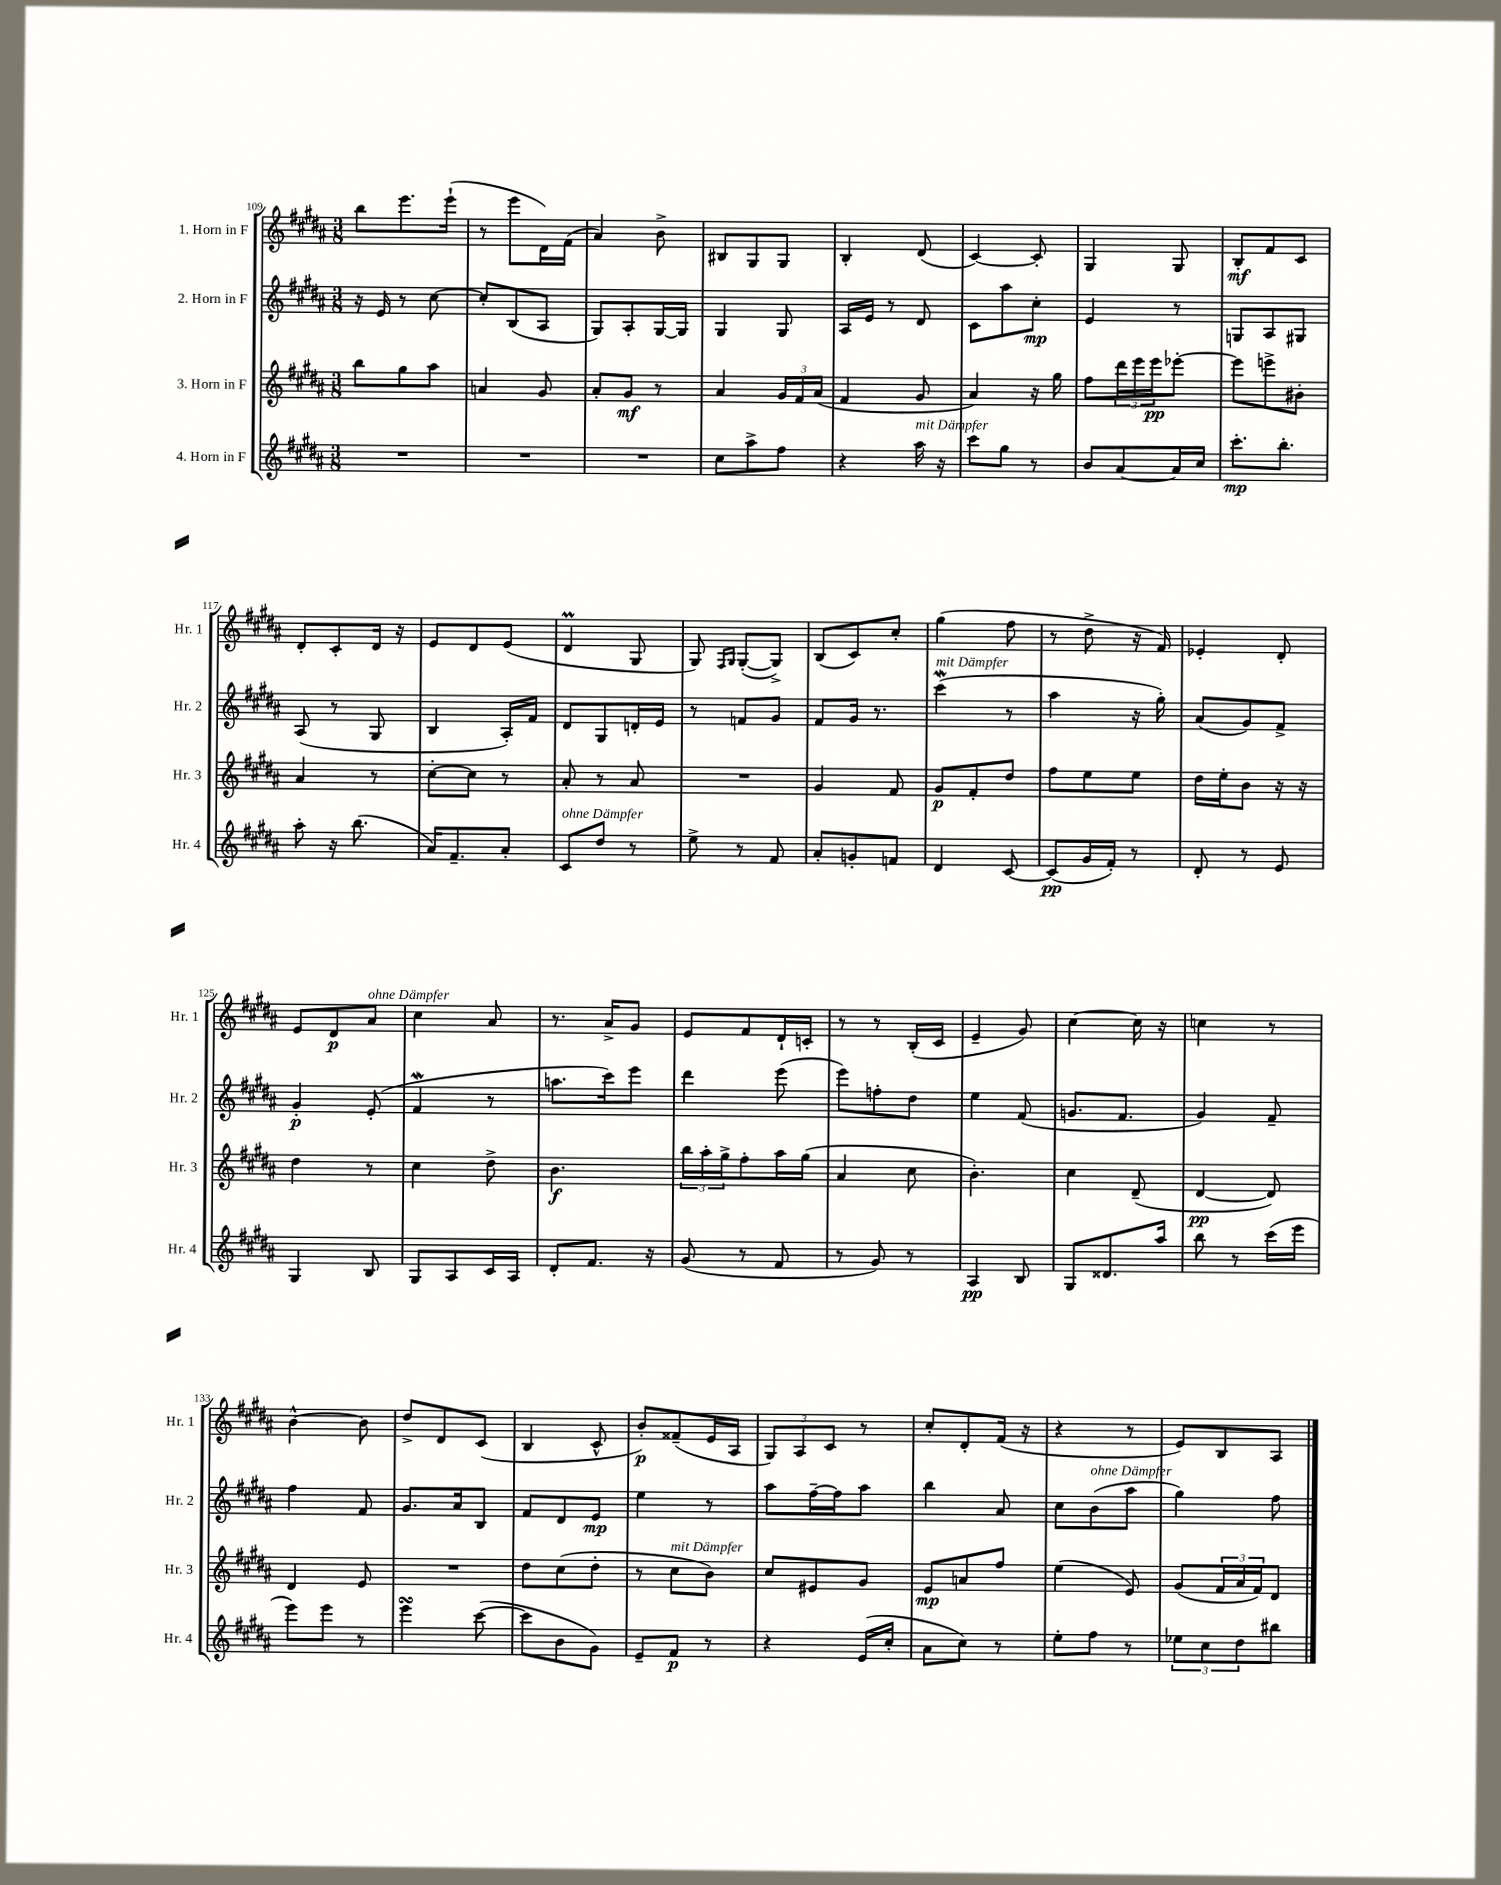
<<
\new StaffGroup <<
\new Staff = "s0" \with { instrumentName = "1. Horn in F" shortInstrumentName = "Hr. 1" } {
    \clef treble \key b \major \numericTimeSignature \time 3/8
    b''8 e'''8. e'''16-!( |
    r8 e'''8 dis'16) fis'16( |
    ais'4) b'8-> |
    bis8 gis8 gis8 |
    b4-. dis'8( |
    cis'4~) cis'8-. |
    gis4 gis8 |
    b8-.\mf fis'8 cis'8 |
    dis'8-. cis'8-. dis'16 r16 |
    e'8 dis'8 e'8( |
    dis'4\prall gis8 |
    gis8) \grace { fis16 gis16 } gis8~-.( gis8->) |
    b8( cis'8) cis''8-. |
    gis''4( fis''8 |
    r8 dis''8-> r16 fis'16) |
    ees'4-. dis'8-. |
    e'8 dis'8\p ais'8^\markup { \italic "ohne Dämpfer" } |
    cis''4 ais'8 |
    r8. ais'16-> gis'8 |
    e'8 fis'8 dis'16-! c'16-. |
    r8 r8 b16-.( cis'16 |
    e'4-- gis'8) |
    cis''4~ cis''16 r16 |
    c''4 r8 |
    b'4~-^ b'8 |
    dis''8-> dis'8 cis'8( |
    b4 cis'8-^ |
    b'8-.\p) fisis'8--( e'16 ais16 |
    \tuplet 3/2 { gis8) ais8 cis'8 } r8 |
    cis''8-. dis'8-. fis'16( r16 |
    r4 r8 |
    e'8) b8 ais8 \bar "|." |
}
\new Staff = "s1" \with { instrumentName = "2. Horn in F" shortInstrumentName = "Hr. 2" } {
    \clef treble \key b \major \numericTimeSignature \time 3/8
    r16 e'16 r8 cis''8~ |
    cis''8-. b8( ais8 |
    gis8) ais8-. gis16~ gis16 |
    gis4 gis8 |
    ais16 e'16 r8 dis'8 |
    cis'8 ais''8 cis''8-.\mp |
    e'4 r8 |
    g8 ais8 gis8 |
    ais8( r8 gis8 |
    b4 ais16-.) fis'16 |
    dis'8 gis8 d'16-. e'16 |
    r8 f'8 gis'8 |
    fis'8 gis'16 r8. |
    cis'''4\mordent^\markup { \italic "mit Dämpfer" }( r8 |
    ais''4 r16 gis''16-.) |
    ais'8( gis'8) fis'8-> |
    gis'4-.\p e'8-.( |
    fis'4\mordent r8 |
    a''8. cis'''16) e'''8 |
    dis'''4 e'''8( |
    e'''8) f''8-. dis''8 |
    e''4 fis'8( |
    g'8. fis'8. |
    gis'4) fis'8-- |
    fis''4 fis'8 |
    gis'8. ais'16 b8 |
    fis'8 dis'8 e'8\mp |
    e''4 r8 |
    ais''8 fis''16~-- fis''16 ais''8 |
    b''4 ais'8 |
    cis''8 b'8^\markup { \italic "ohne Dämpfer" }( ais''8 |
    gis''4) fis''8 \bar "|." |
}
\new Staff = "s2" \with { instrumentName = "3. Horn in F" shortInstrumentName = "Hr. 3" } {
    \clef treble \key b \major \numericTimeSignature \time 3/8
    b''8 gis''8 ais''8 |
    a'4 gis'8 |
    ais'8-. gis'8\mf r8 |
    ais'4 \tuplet 3/2 { gis'16 fis'16 ais'16( } |
    fis'4 gis'8 |
    ais'4) r16 gis''16 |
    fis''8 \tuplet 3/2 { dis'''16 e'''16 e'''16\pp } ees'''8~-. |
    ees'''8 e'''8-> bis'8-. |
    ais'4 r8 |
    cis''8~-. cis''8 r8 |
    ais'8-. r8 ais'8 |
    R4. |
    gis'4 fis'8 |
    gis'8\p fis'8-. dis''8 |
    fis''8 e''8 e''8 |
    dis''16 e''16-. b'8 r16 r16 |
    dis''4 r8 |
    cis''4 dis''8-> |
    b'4.\f |
    \tuplet 3/2 { b''16 ais''16-. gis''16-> } fis''8-. ais''16 gis''16( |
    ais'4 cis''8 |
    b'4.-.) |
    cis''4 dis'8--( |
    dis'4~\pp dis'8) |
    dis'4 e'8 |
    R4. |
    dis''8 cis''8( dis''8-. |
    r8 cis''8^\markup { \italic "mit Dämpfer" } b'8) |
    cis''8 eis'8 gis'8 |
    e'8\mp a'8 fis''8 |
    e''4( e'8) |
    gis'8( \tuplet 3/2 { fis'16 ais'16 fis'16) } dis'8 \bar "|." |
}
\new Staff = "s3" \with { instrumentName = "4. Horn in F" shortInstrumentName = "Hr. 4" } {
    \clef treble \key b \major \numericTimeSignature \time 3/8
    R4. |
    R4. |
    R4. |
    cis''8 ais''8-> fis''8 |
    r4 ais''16^\markup { \italic "mit Dämpfer" } r16 |
    cis'''8 gis''8 r8 |
    b'8 ais'8~ ais'16 cis''16 |
    cis'''8.-.\mp b''8.-. |
    ais''8-. r16 b''8.( |
    ais'16) fis'8.-- ais'8-. |
    cis'8^\markup { \italic "ohne Dämpfer" } dis''8 r8 |
    e''8-> r8 fis'8 |
    ais'8-. g'8-. f'8 |
    dis'4 cis'8~ |
    cis'8\pp( gis'16 fis'16-.) r8 |
    dis'8-. r8 e'8 |
    gis4 b8 |
    gis8 ais8 cis'16 ais16 |
    dis'8-. fis'8. r16 |
    gis'8( r8 fis'8 |
    r8 gis'8) r8 |
    ais4\pp b8 |
    gis8 disis'8. ais''16 |
    b''8 r8 cis'''16( e'''16 |
    e'''8) e'''8 r8 |
    e'''4\turn cis'''8~( |
    cis'''8 b'8 gis'8) |
    e'8-- fis'8\p r8 |
    r4 e'16( cis''16-. |
    ais'8 cis''8) r8 |
    e''8-. fis''8 r8 |
    \tuplet 3/2 { ees''8 cis''8 dis''8 } bis''8 \bar "|." |
}
>>
>>
\layout { \context { \Score currentBarNumber = #109 } }
